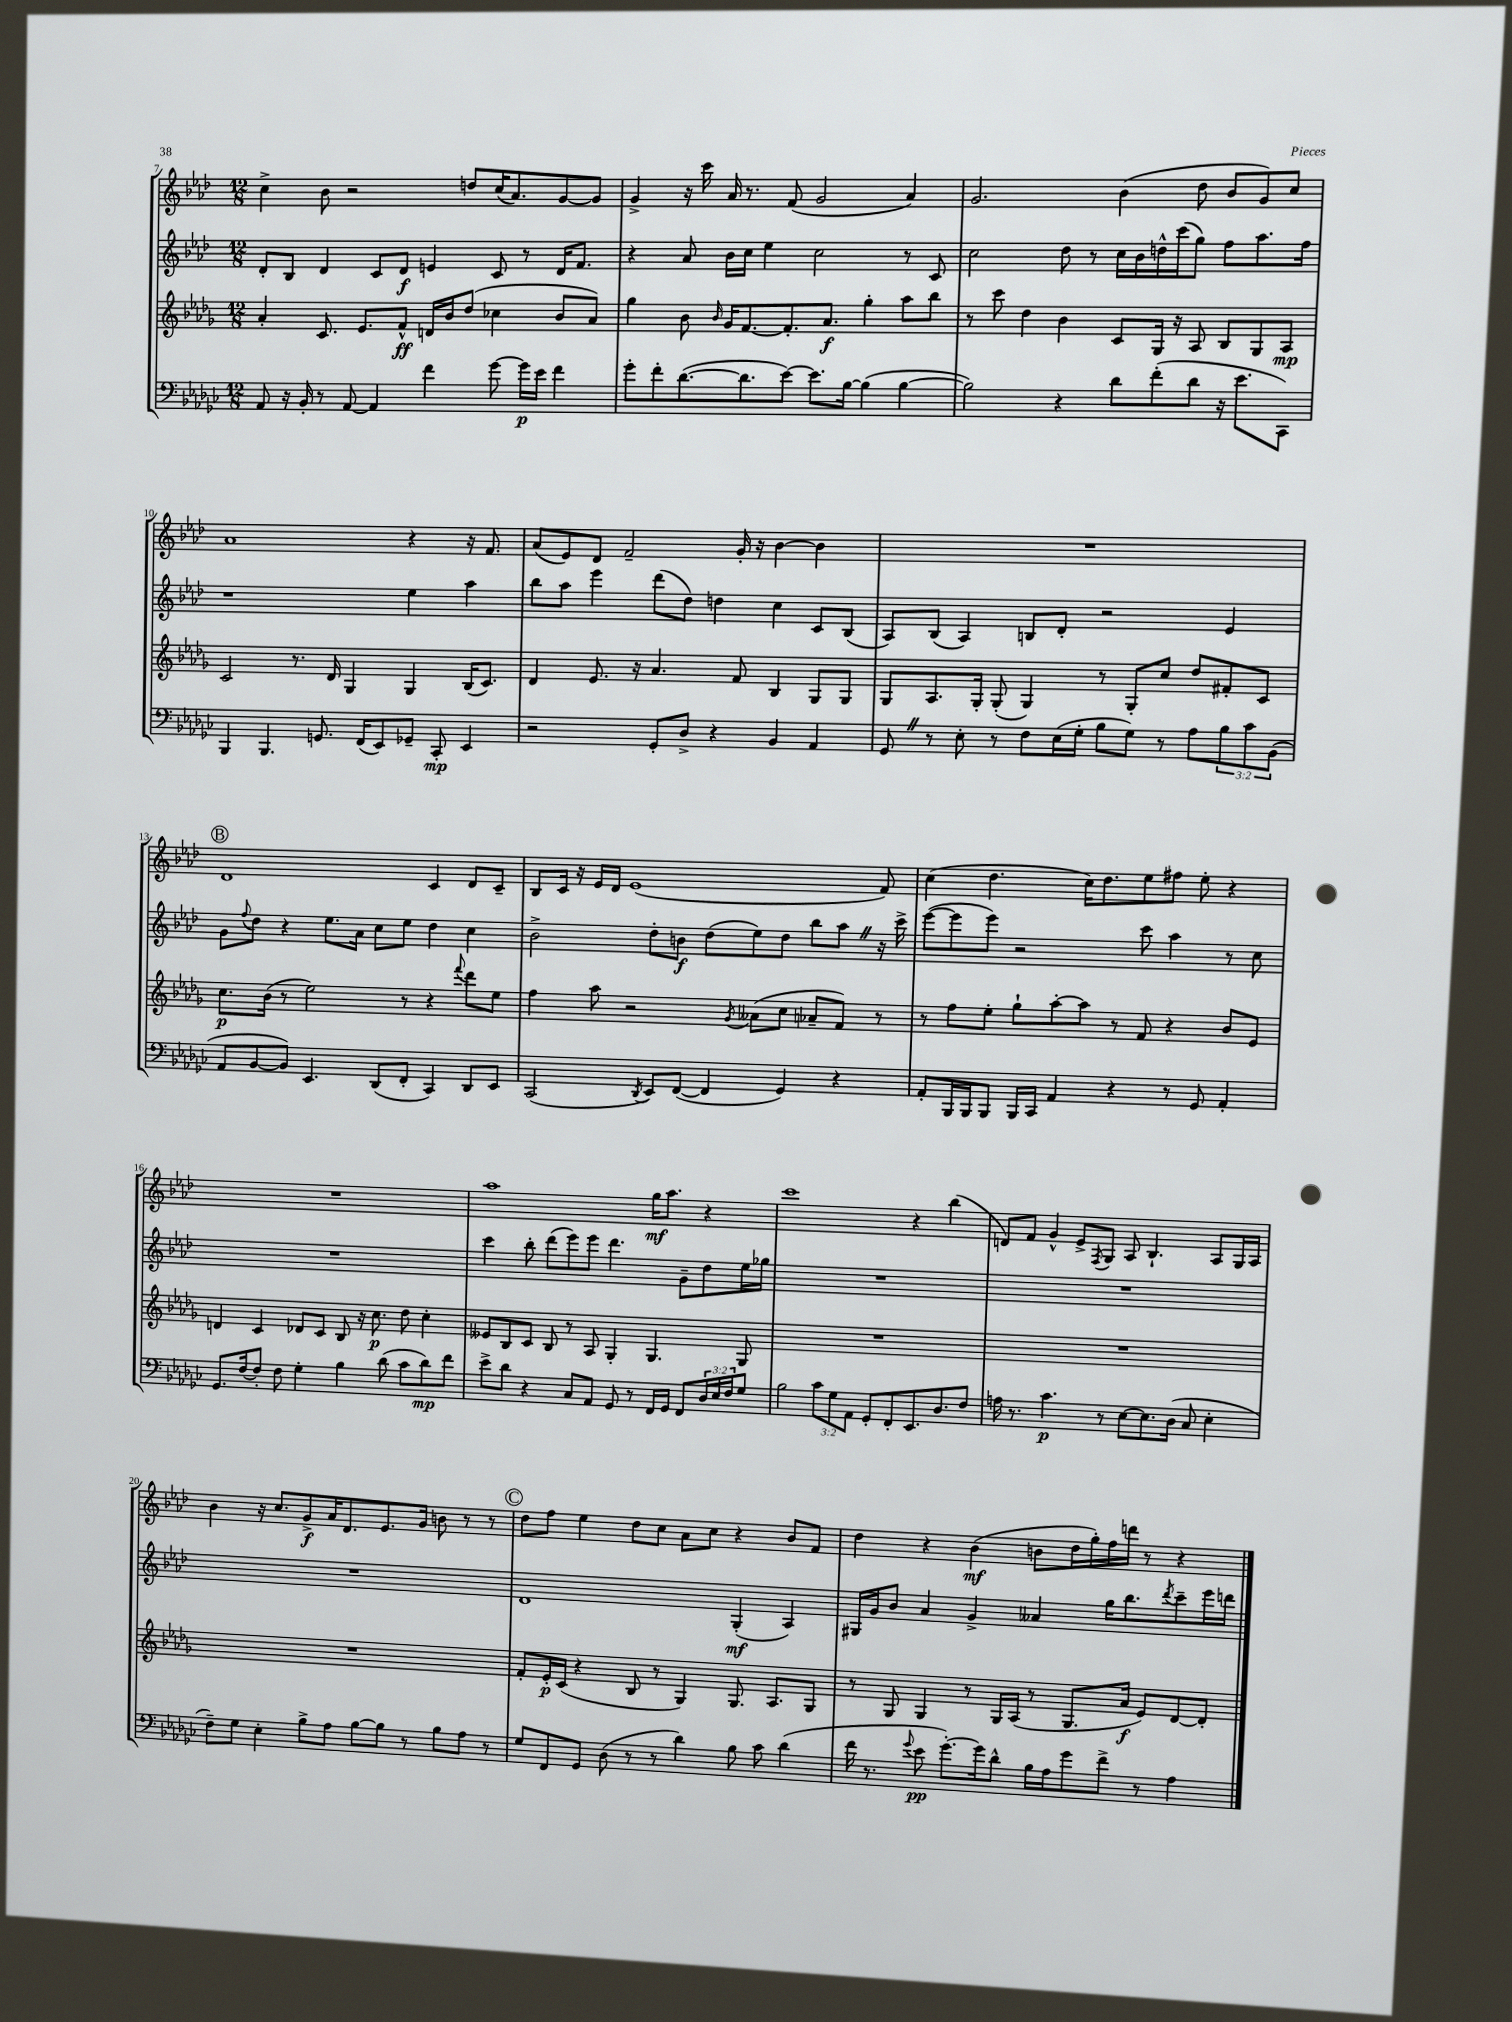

**kern	**kern	**kern	**kern
*staff4	*staff3	*staff2	*staff1
*clefF4	*clefG2	*clefG2	*clefG2
*k[b-e-a-d-g-c-]	*k[b-e-a-d-g-]	*k[b-e-a-d-]	*k[b-e-a-d-]
*M12/8	*M12/8	*M12/8	*M12/8
8AA-	4a-'	8d-'	4cc^
16r	.	8B-	.
16BB-'	.	.	.
8r	8.c	4d-	8b-
[8AA-	.	.	2r
.	8.e-	.	.
4AA-]	.	8c	.
.	8f^^	8d-	.
4f	16d	4e	.
.	16b-	.	.
.	(8dd-	.	8dd
[8g-	4cc-	8c	(16cc
.	.	.	8.a-)
16g-]	.	8r	.
16e-	.	.	.
4f	8b-	16d-	[8g
.	.	8.f	.
.	8a-)	.	8g]
=	=	=	=
8g-'	4gg-	4r	4g^
8f'	.	.	.
([8.d-	8b-	8a-	16r
.	.	.	16ccc
.	16qqb-	.	.
.	16g-	16b-	16a-
8.d-]	[8.f	16cc	8.r
.	.	4ee-	.
[8e-)	8.f']	.	(8f
8.e-]	.	2cc	2g
.	8.a-	.	.
[16B-	.	.	.
(4B-]	4gg-'	.	.
[4B-	8aa-	8r	4a-)
.	8bb-	8c	.
=	=	=	=
2B-])	8r	2cc	2.g
.	8ccc	.	.
.	4dd-	.	.
4r	4b-	8dd-	.
.	.	8r	.
8d-	8c	16cc	(4b-
.	.	16b-	.
(8f'	16G-	16dd^^	.
.	16r	(16ccc	.
8d-	8A-	8gg)	8dd-
16r	8B-	8ff	8b-
8.e-	.	.	.
.	8G-	8.aa-	8g)
8CC-)	8A-	.	8cc
.	.	16ff	.
=	=	=	=
4BBB-	2c	1r	1a-
4.BBB-	.	.	.
.	8.r	.	.
8.GG	.	.	.
.	16d-	.	.
.	4G-	.	.
(16FF	.	.	.
8EE-)	.	.	.
8GG-~	4G-	4ee-	4r
8CC-'	.	.	.
4EE-	(16B-	4aa-	16r
.	8.c)	.	8.f
=	=	=	=
2r	4d-	8bb-	(8a-
.	.	8aa-	8e-)
.	8.e-	4eee-	8d-
.	.	.	2f~
.	16r	.	.
8GG-'	4.a-	(8ddd-	.
8D-^	.	8dd-)	.
4r	.	4dd	.
.	8f	.	16g'
.	.	.	16r
4BB-	4B-	4cc	[4b-
4AA-	8G-	8c	4b-]
.	8G-	(8B-	.
=	=	=	=
8GG-	8G-	8A-)	1.r
8r	8.A-	(8B-	.
8E-'	.	4A-)	.
.	16G-'	.	.
8r	(8G-'	.	.
8F	4G-)	8B	.
(16E-	.	8d-'	.
16G-'	.	.	.
8B-	8r	2r	.
8G-)	8G-'	.	.
8r	8cc	.	.
8A-	8dd-	.	.
12B-	8f#'	4e-	.
12c-	.	.	.
.	8c	.	.
(12BB-	.	.	.
=	=	=	=
8AA-	8.cc	8g	1d-
.	.	8qqff	.
[8BB-	.	8dd-	.
.	(16b-	.	.
8BB-])	8r	4r	.
4.EE-	2ee-)	.	.
.	.	8.ee-	.
.	.	16a-	.
(8DD-	.	8cc	.
8FF'	8r	8ee-	.
4CC-)	4r	4dd-	4c
.	8qqfff	.	.
8DD-	8ddd-	4cc	8d-
8EE-	8ee-	.	8c~
=	=	=	=
(2CC-	4ff	2b-^	8B-
.	.	.	16c
.	.	.	16r
.	8aa-	.	16e-
.	.	.	16d-
.	2r	.	(1e-
8qDD-	.	.	.
8EE-)	.	8dd-'	.
([8FF	.	8b	.
4FF]	.	(8dd-	.
.	8qg-	.	.
.	(8a--	8ee-)	.
4GG-)	8cc	8dd-	.
.	8a-~	8bb-	.
4r	8f)	8aa-	.
.	8r	16r	8f)
.	.	16ccc^	.
=	=	=	=
8AA-'	8r	([8eee-	(4cc
16BBB-	8ff	8eee-]	.
16BBB-	.	.	.
8BBB-	8ee-'	8eee-)	4.dd-
16BBB-	8gg-`	2r	.
16CC-	.	.	.
4AA-	[8aa-'	.	.
.	8aa-]	.	16cc)
.	.	.	8.dd-
4r	8r	.	.
.	8f	8ccc	8ee-
8r	4r	4aa-	8ff#
8GG-	.	.	8ee-'
4AA-'	8b-	8r	4r
.	8e-	8cc	.
=	=	=	=
8.GG-	4d	1.r	1.r
[16F	.	.	.
8F']	4c	.	.
8F	.	.	.
4G-'	8d-	.	.
.	8c	.	.
4B-	8B-	.	.
.	16r	.	.
.	8.cc	.	.
(8d-	.	.	.
8c-	8dd-	.	.
8d-)	4cc'	.	.
8f	.	.	.
=	=	=	=
8e-^	8e--	4ccc	1aa-
8d-	8B-	.	.
4r	8c	8bb-'	.
.	8B-	(8ddd-	.
8C-	8r	8eee-)	.
8AA-	8A-	8eee-	.
8GG-	4G-'	4.ddd-	.
8r	.	.	.
16FF	4.G-	.	16gg
16GG-	.	.	8.aa-
8FF	.	8g~	.
24D-	.	8dd-	4r
24E-	.	.	.
24F	.	.	.
8G-	8G-	16ee-	.
.	.	16gg-	.
=	=	=	=
2B-	1.r	1.r	1ccc
12c-	.	.	.
12G-	.	.	.
12AA-	.	.	.
8GG-'	.	.	.
8FF'	.	.	.
8.EE-	.	.	4r
8.D-	.	.	.
.	.	.	(4bb-
8F	.	.	.
=	=	=	=
16A	1.r	1.r	8d)
8.r	.	.	.
.	.	.	8f
4.c-	.	.	4g^^
.	.	.	8e-^
.	.	.	8qF
8r	.	.	8G
[8E-	.	.	8A-
8.E-]	.	.	4.B-`
(16D-	.	.	.
8C-	.	.	.
4E-'	.	.	8A-
.	.	.	16G
.	.	.	16A-
=	=	=	=
8F~)	1.r	1.r	4b-
8G-	.	.	.
4E-'	.	.	16r
.	.	.	8.cc
8B-^	.	.	8g^
8A-	.	.	16a-
.	.	.	8.d-
[8B-	.	.	.
8B-]	.	.	8.e-
8r	.	.	.
.	.	.	16g
8B-	.	.	8b
8A-	.	.	8r
8r	.	.	8r
=	=	=	=
8G-	8f'	1d-	8dd-
8FF	16e-'	.	8ff
.	(16c	.	.
8GG-	4r	.	4ee-
(8D-	.	.	.
8r	8B-	.	8dd-
8r	8r	.	8cc
4d-)	4G-)	.	8a-
.	.	.	8cc
8B-	8.G-	(4G'	4r
8c-	.	.	.
.	8.A-	.	.
(4d-	.	4A-)	8b-
.	8G-	.	8f
=	=	=	=
16f	8r	16G#	4dd-
8.r	.	16g	.
.	8G-	8b-	.
8qqg-	.	.	.
8e-	4G-	4a-	4r
[8.g-')	.	.	.
.	8r	4g^	(4b-
16g-]	.	.	.
8d-^^	16G-	.	.
.	(16A-	.	.
16B-	8r	4a--	8b
16A-	.	.	.
8g-	8.G-	.	16dd-
.	.	.	16gg')
8f^	.	16gg	16ff
.	16a-	8.bb-	16ddd
8r	8e-)	.	8r
.	.	8qddd-	.
4A-	[8d-	8ccc~	4r
.	8d-']	16eee-	.
.	.	16ddd	.
==	==	==	==
*-	*-	*-	*-
